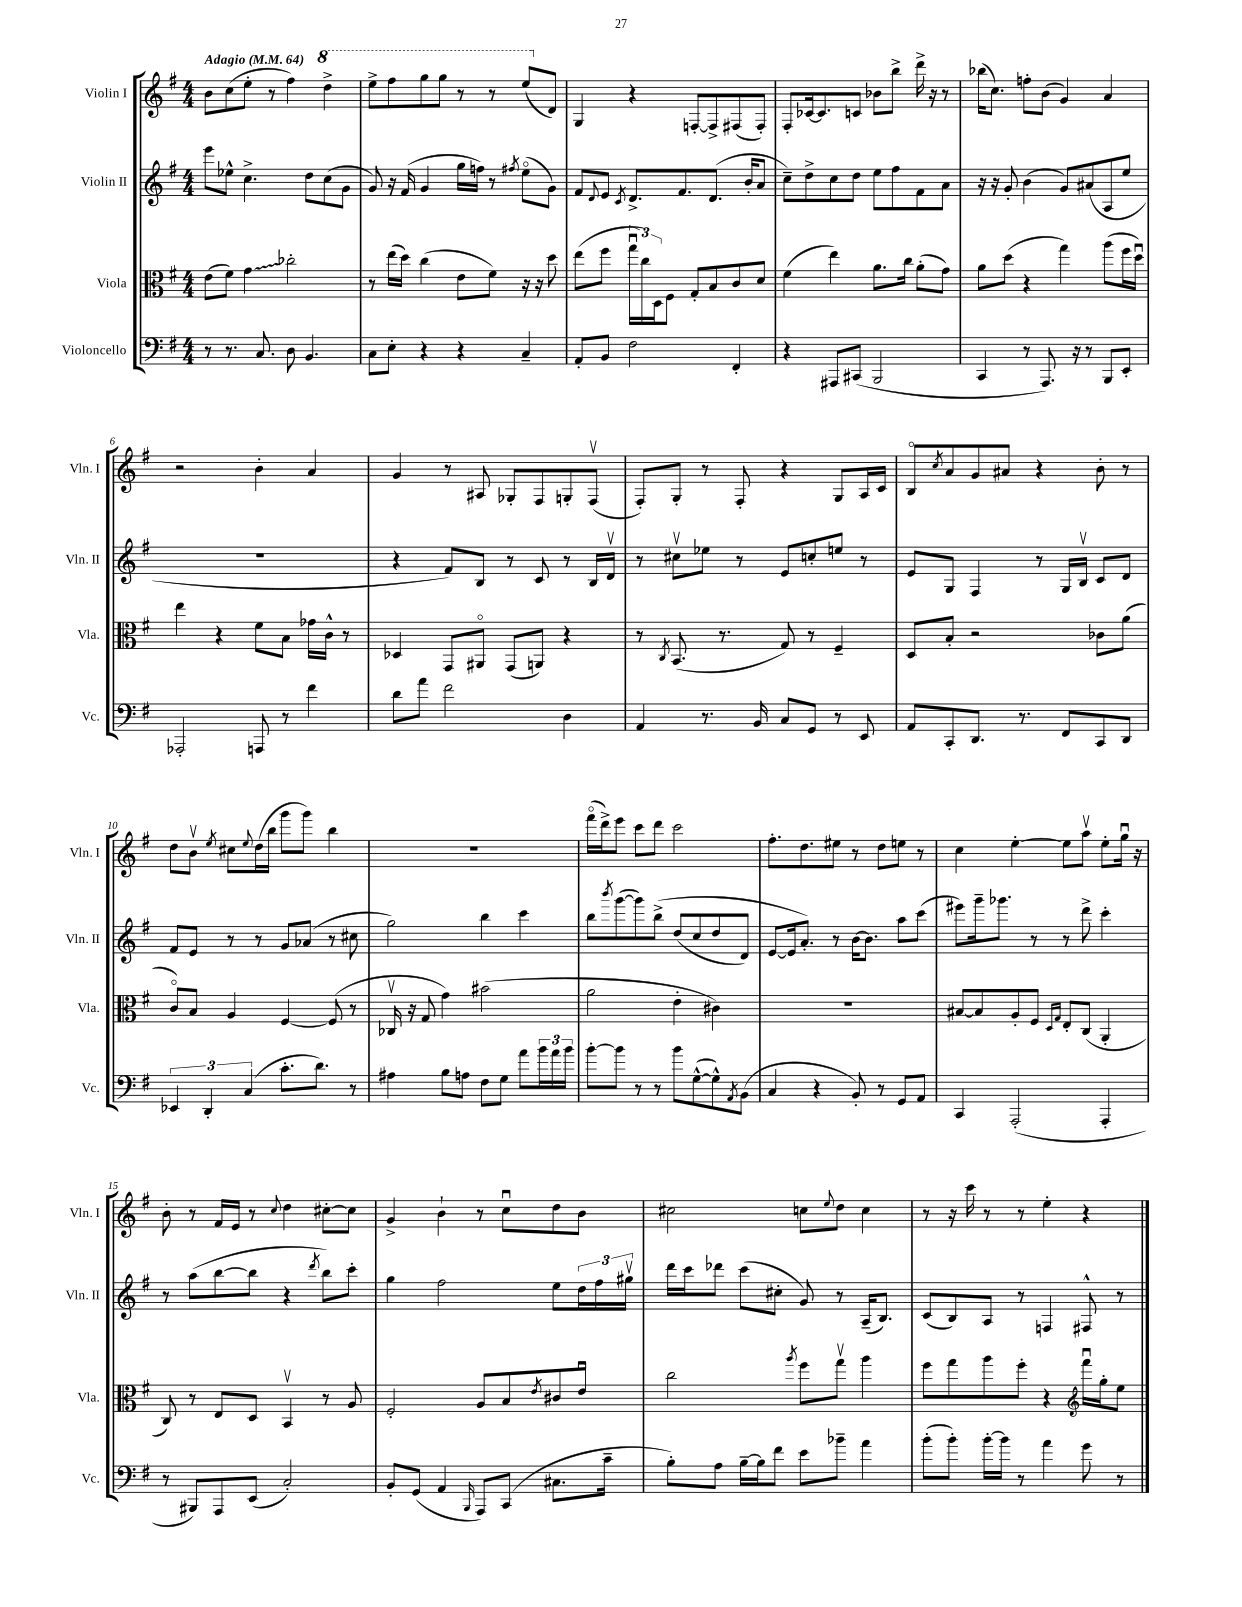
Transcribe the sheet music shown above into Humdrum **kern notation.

**kern	**kern	**kern	**kern
*staff4	*staff3	*staff2	*staff1
*clefF4	*clefC3	*clefG2	*clefG2
*k[f#]	*k[f#]	*k[f#]	*k[f#]
*M4/4	*M4/4	*M4/4	*M4/4
*MM64	*MM64	*MM64	*MM64
8r	(8e	8eee	8b
8.r	8f#)	8ee-^^	(8cc
.	4g	4.cc^	8ee'
8.C	.	.	.
.	.	.	8r
8D	2cc-'	.	4ff#)
4.BB	.	8dd	.
.	.	(8cc	4ddd^
.	.	8g	.
=	=	=	=
8C	8r	8g)	8eee^
8E'	(16ee	16r	8fff#
.	16dd)	(16f#	.
4r	(4cc	4g	8ggg
.	.	.	8ggg
4r	8e	16gg	8r
.	.	16ff)	.
.	8f#)	8r	8r
.	.	8qff#	.
4C~	16r	(8eeo	(8eee
.	16r	.	.
.	8dd	8g)	8d)
=	=	=	=
8AA'	(8ee	8f#	4G
.	.	8qqd	.
8BB	8ff#	8e	.
.	.	8qc	.
2F#	24ggu	8.d^	4r
.	24cc)	.	.
.	24D	.	.
.	8F#	.	.
.	.	8.f#	.
.	8G'	.	[8F'
.	8B	(8.d	8F^]
4FF#'	8c	.	(8F#
.	.	16b'	.
.	8d	8a	8F#')
=	=	=	=
4r	(4f#	8cc~)	8F#'
.	.	8dd^	[16c-
.	.	.	8.c-]
8AAA#	4ee)	8cc	.
(8CC#	.	8dd	8c
2BBB	8.a	8ee	8b-
.	.	8ff#	8bb^
.	16cc	.	.
.	(8a'	8f#	16ddd^
.	.	.	16r
.	8g)	8a	8r
=	=	=	=
4CC	8a	16r	(16bb-
.	.	16r	8.cc)
.	(8dd	8g'	.
8r	4r	(4b	8ff'
8.AAA)	.	.	(8b
.	4gg)	8g)	4g)
16r	.	.	.
8r	.	(8a#	.
8BBB	(8aa	8A	4a
8EE'	16ff#	8ee	.
.	16ddu)	.	.
=	=	=	=
2AAA-'	4ee	1r	2r
.	4r	.	.
8AAA	8f#	.	4b'
8r	8B	.	.
4f#	16g-	.	4a
.	16c^^	.	.
.	8r	.	.
=	=	=	=
8d	4D-	4r	4g
8a	.	.	.
2f#	8GG	8f#)	8r
.	8AA#o	8B	8A#
.	(8GG	8r	8G-'
.	8AA)	8c	8F#
4D	4r	8r	8G'
.	.	16B	(8F#v
.	.	16dv	.
=	=	=	=
4AA	8r	8r	8F#')
.	8qC	.	.
.	(8.BB	8cc#v	8G'
8.r	.	8ee-	8r
.	8.r	.	.
.	.	8r	8F#'
16BB	.	.	.
8C	8G)	8e	4r
8GG	8r	8cc'	.
8r	4F#~	8ee	8G
8EE	.	8r	16A
.	.	.	16c
=	=	=	=
8AA	8D	8e	8Bo
.	.	.	8qcc
8CC'	8B'	8G	8a
8.DD	2r	4F#	8g
.	.	.	8a#
8.r	.	.	.
.	.	8r	4r
8FF#	.	16G	.
.	.	16Bv	.
8CC	8c-	8c	8b'
8DD	(8a	8d	8r
=	=	=	=
6EE-	8co)	8f#	8dd
.	8B	8e	8bv
6DD'	.	.	.
.	.	.	8qee
.	4A	8r	8cc#
(6C	.	.	.
.	.	.	8qqee
.	.	8r	(16dd
.	.	.	16bb
8.c'	[4F#	8g	8ggg
.	.	(8a-	8ggg)
8.d)	.	.	.
.	(8F#]	8r	4bb
8r	8r	8cc#	.
=	=	=	=
4A#	16C-v	2gg)	1r
.	16r	.	.
.	8G	.	.
8B	4g)	.	.
8A	.	.	.
8F#	(2b#	4bb	.
8G	.	.	.
8a	.	4ccc	.
24b	.	.	.
24a	.	.	.
24b	.	.	.
=	=	=	=
[8b'	2a	8bb	(16fff#o
.	.	.	16ddd^)
.	.	8qbbb	.
8b]	.	([8ggg	8eee
8r	.	8ggg])	8ccc
8r	.	&(8bb^	8ddd
8b	4e'	(8dd	2ccc
([8G^^	.	8cc	.
8G^^])	4c#)	8dd	.
8qAA	.	.	.
(8BB	.	8d)	.
=	=	=	=
4C	1r	[8e	8.ff#'
.	.	16e]	.
.	.	8.a'&)	8.dd
4r	.	.	.
.	.	8r	8ee#
8BB')	.	[16b	8r
.	.	8.b]	.
8r	.	.	8dd
8GG	.	8aa	8ee
8AA	.	(8ccc	8r
=	=	=	=
4CC	[8B#	8eee#)	4cc
.	8B#]	16ggg~	.
.	.	8.ggg-	.
(2AAA'	8A'	.	[4ee'
.	8F#	8r	.
.	16qqD	.	.
.	16qqG	.	.
.	8E'	8r	8ee]
.	(8C	8ddd^	8aav
4AAA'	4AA'	4ccc'	8ee'
.	.	.	16ggu
.	.	.	16r
=	=	=	=
8r	8C)	8r	8b'
8BBB#)	8r	(8aa	8r
8AAA	8E	[8bb	16f#
.	.	.	16e
(8EE	8D	8bb]	8r
.	.	.	8qqcc
2C')	4BBv	4r	4dd
.	.	8qddd	.
.	8r	8bb)	[8cc#'
.	8A	8ccc'	8cc#]
=	=	=	=
8BB'	2F#'	4gg	4g^
(8GG	.	.	.
4AA	.	2ff#	4b`
16qqBBB	.	.	.
8AAA)	8A	.	8r
(8CC	8B	.	8ccu
.	8qe	.	.
8.C#	8c#	8ee	8dd
.	8eu	24dd	8b
.	.	24ff#	.
16c~	.	.	.
.	.	24gg#v	.
=	=	=	=
8B')	2cc	16ddd	2cc#
.	.	16ccc	.
8A	.	8ddd-	.
[16B~	.	(8ccc	.
16B]	.	.	.
8f#	.	8cc#'	.
.	8qaa	.	.
8e	8ff#	8g)	8cc
.	.	.	8qqee
8b-~	8ggv	8r	8dd
4a	4aa	(16A~	4cc
.	.	8.B)	.
=	=	=	=
(8b'	8ff#	(8c	8r
8b')	8gg	8B)	16r
.	.	.	16ccc
[16b'	8aa	8A	8r
16b]	.	.	.
8r	8ff#'	8r	8r
4a	4r	4F	4ee'
*	*clefG2	*	*
8g	16fff#u	8F#^^	4r
.	16gg'	.	.
8r	8ee	8r	.
==	==	==	==
*-	*-	*-	*-
